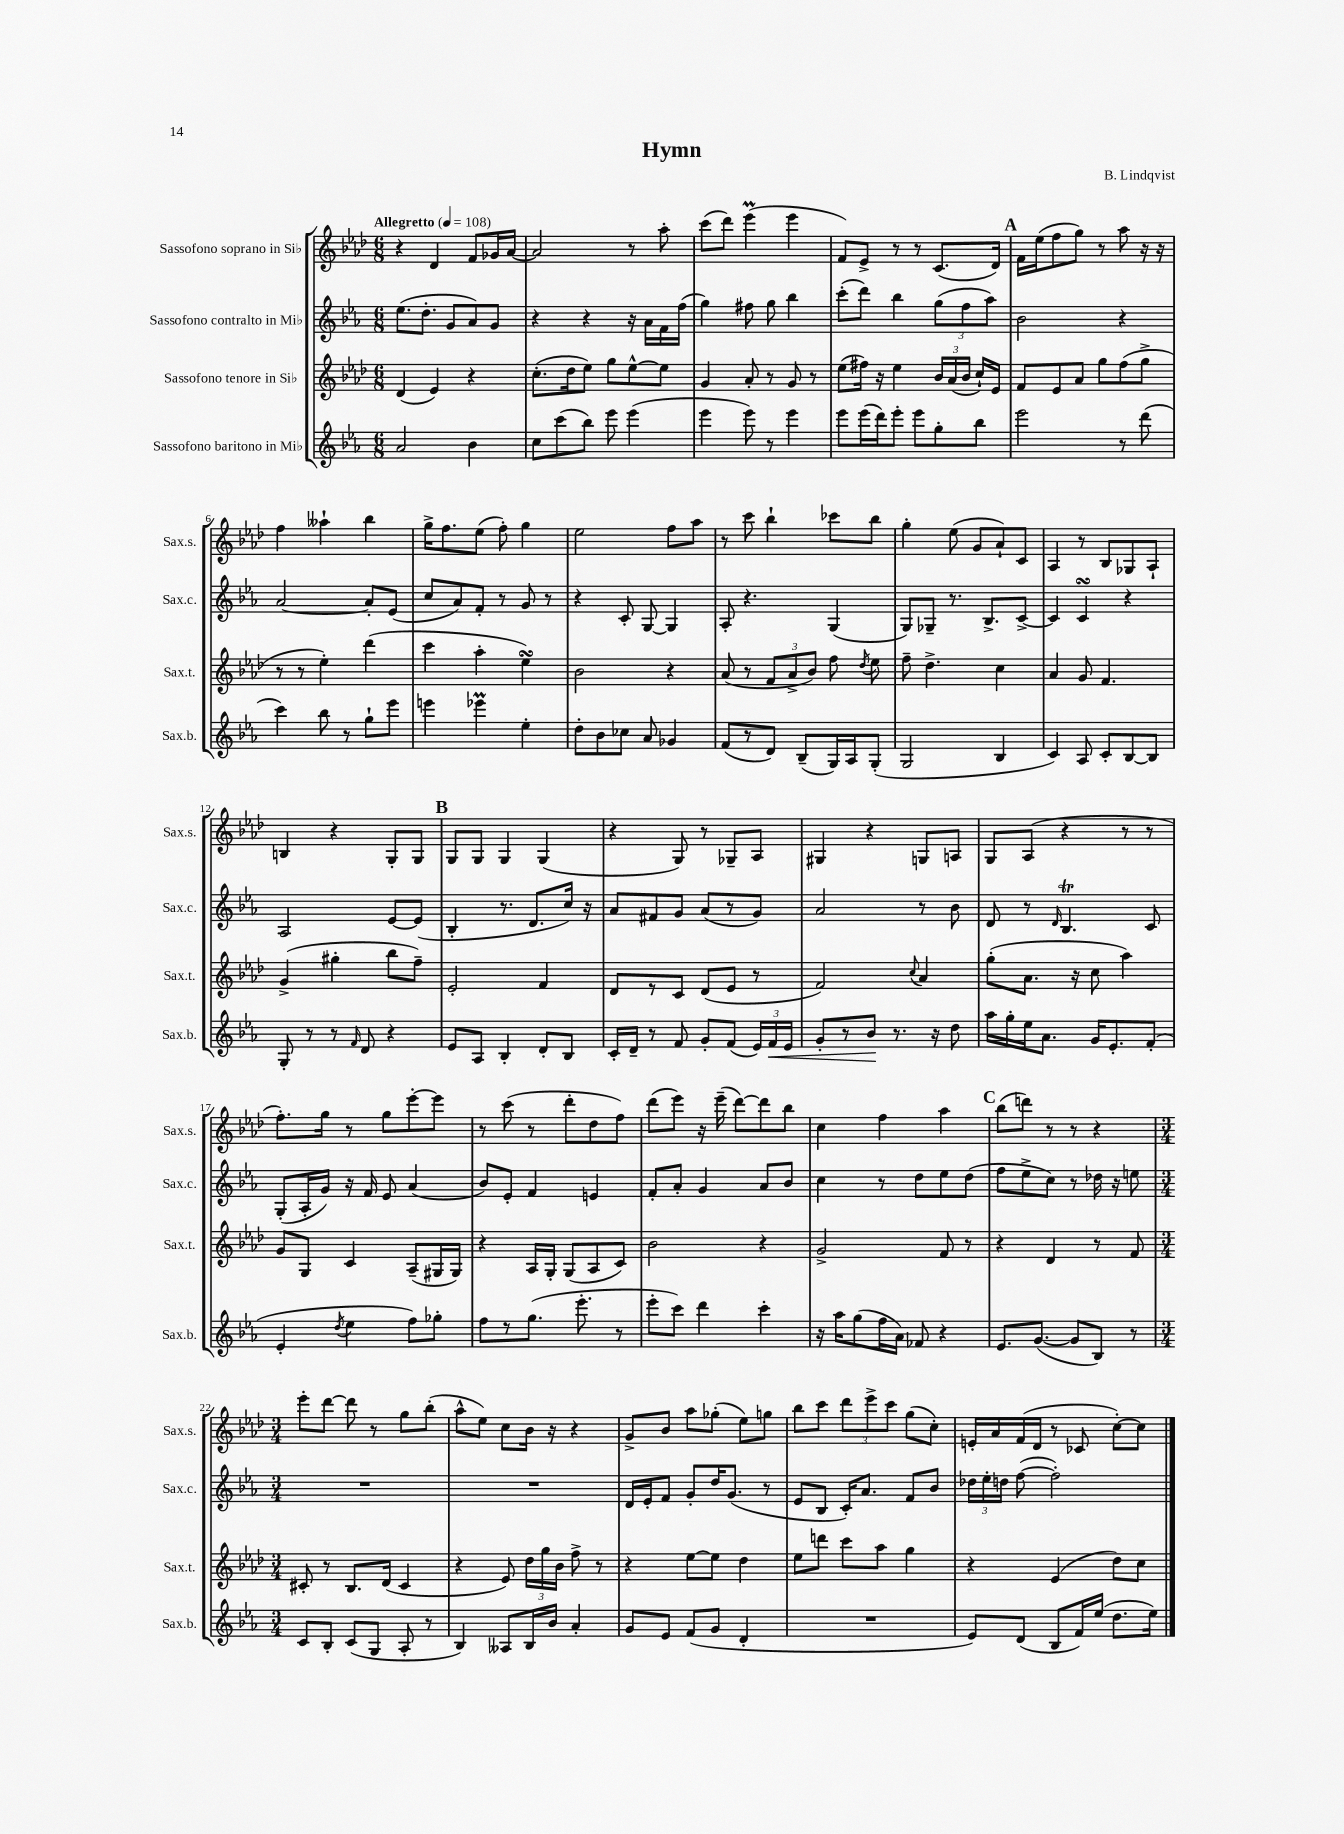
\header { title = "Hymn" composer = "B. Lindqvist" }
<<
\new StaffGroup <<
\new Staff = "s0" \with { instrumentName = "Sassofono soprano in Sib" shortInstrumentName = "Sax.s." } {
    \clef treble \key aes \major \numericTimeSignature \time 6/8 \tempo "Allegretto" 4 = 108
    \autoBeamOff r4 des'4 f'8[ ges'16 aes'16]~ |
    aes'2 r8 aes''8-. |
    c'''8[( des'''8]) ees'''4\prall( ees'''4 |
    f'8[) ees'8]-> r8 r8 c'8.[( des'16]) |
    \mark \markup { \bold "A" } f'16[ ees''16( f''8 g''8]) r8 aes''8 r16 r16 |
    f''4 aeses''4-! bes''4 |
    g''16[-> f''8. ees''8]( f''8-.) g''4 |
    ees''2 f''8[ aes''8] |
    r8 c'''8 bes''4-! ces'''8[ bes''8] |
    g''4-. ees''8( g'8[ aes'8-!) c'8] |
    aes4 r8 bes8[ ges8 aes8]-! |
    b4 r4 g8[-. g8] |
    \mark \markup { \bold "B" } g8[ g8] g4 g4( |
    r4 g8) r8 ges8[-- aes8] |
    gis4 r4 g8[ a8] |
    g8[ aes8]( r4 r8 r8 |
    f''8.[-.) g''16] r8 g''8[ ees'''8~-. ees'''8] |
    r8 c'''8( r8 des'''8[-. des''8 f''8]) |
    des'''8[( ees'''8]) r16 ees'''16--( des'''8[~) des'''8 bes''8] |
    c''4 f''4 aes''4 |
    \mark \markup { \bold "C" } bes''8[( d'''8]) r8 r8 r4 |
    \numericTimeSignature \time 3/4 ees'''8[-. des'''8]~ des'''8 r8 g''8[ bes''8]-.( |
    aes''8[-^ ees''8]) c''8[ bes'16] r16 r4 |
    g'8[-> bes'8] aes''8[ ges''8]-.( ees''8[) g''8] |
    bes''8[ c'''8] \tuplet 3/2 { des'''8[ ees'''8-> c'''8] } g''8[( c''8]-.) |
    e'16[-. aes'16 f'16( des'16] r8 ces'8 c''8[~-.) c''8] \bar "|." |
}
\new Staff = "s1" \with { instrumentName = "Sassofono contralto in Mib" shortInstrumentName = "Sax.c." } {
    \clef treble \key ees \major \numericTimeSignature \time 6/8
    \autoBeamOff ees''8.[( d''8.]-. g'8[ aes'8) g'8] |
    r4 r4 r16 aes'16[ f'16 f''16]( |
    g''4) fis''8 g''8 bes''4 |
    c'''8[-.( d'''8]) bes''4 \tuplet 3/2 { g''8[( f''8 aes''8]) } |
    \mark \markup { \bold "A" } bes'2 r4 |
    aes'2~ aes'8[-. ees'8]( |
    c''8[ aes'8) f'8]-. r8 g'8 r8 |
    r4 c'8-. g8~ g4 |
    aes8-. r4. g4( |
    g8[) ges8]-- r8. bes8.[-> c'8]~-> |
    c'4 c'4\turn r4 |
    aes2 ees'8[~ ees'8]( |
    \mark \markup { \bold "B" } bes4-. r8. d'8.[ c''16]) r16 |
    aes'8[ fis'8 g'8] aes'8[( r8 g'8]) |
    aes'2 r8 bes'8 |
    d'8 r8 \grace { d'16 } bes4.\trill c'8 |
    g8[-.( aes16-. g'16]) r16 f'16 ees'8 aes'4( |
    bes'8[) ees'8]-. f'4 e'4 |
    f'8[-. aes'8]-. g'4 aes'8[ bes'8] |
    c''4 r8 d''8[ ees''8 d''8]( |
    \mark \markup { \bold "C" } f''8[ ees''8-> c''8]) r8 des''16 r16 e''8 |
    \numericTimeSignature \time 3/4 R2. |
    R2. |
    d'16[ ees'16-. f'8] g'8[-. d''16 g'8.]( r8 |
    ees'8[ bes8] c'16[-.) aes'8.] f'8[ bes'8] |
    \tuplet 3/2 { des''16[ ees''16-. d''16] } f''8~( f''2-.) \bar "|." |
}
\new Staff = "s2" \with { instrumentName = "Sassofono tenore in Sib" shortInstrumentName = "Sax.t." } {
    \clef treble \key aes \major \numericTimeSignature \time 6/8
    \autoBeamOff des'4( ees'4) r4 |
    c''8.[-.( des''16 ees''8]) g''8[ ees''8~-^ ees''8] |
    g'4 aes'8-. r8 g'8 r8 |
    ees''8[( fis''16]) r16 ees''4 \tuplet 3/2 { bes'16[ aes'16( bes'16] } c''16[-!) ees'16] |
    \mark \markup { \bold "A" } f'8[ ees'8 aes'8] g''8[ f''8( g''8]-> |
    r8 r8 ees''4-.) des'''4( |
    c'''4 aes''4-. ees''4\turn) |
    bes'2 r4 |
    aes'8( r8 \tuplet 3/2 { f'8[ aes'8-> bes'8]) } f''8 \acciaccatura { des''8 } ees''8 |
    f''8-- des''4.-> c''4 |
    aes'4 g'8 f'4. |
    g'4->( gis''4-. bes''8[ f''8]--) |
    \mark \markup { \bold "B" } ees'2-. f'4 |
    des'8[ r8 c'8] des'8[( ees'8] r8 |
    f'2) \appoggiatura { c''8 } aes'4 |
    g''8[-.( aes'8.] r16 c''8 aes''4) |
    g'8[ g8] c'4 aes8[--( gis16 gis16]) |
    r4 aes16[ g16]-. g8[( aes8 c'8]) |
    bes'2 r4 |
    g'2-> f'8 r8 |
    \mark \markup { \bold "C" } r4 des'4 r8 f'8 |
    \numericTimeSignature \time 3/4 cis'8-. r8 bes8.[ des'16]( cis'4 |
    r4 ees'8) \tuplet 3/2 { des''16[ g''16 bes'16] } f''8-> r8 |
    r4 ees''8[~ ees''8] des''4 |
    ees''8[ d'''8] c'''8[ aes''8] g''4 |
    r4 ees'4( des''8[) c''8] \bar "|." |
}
\new Staff = "s3" \with { instrumentName = "Sassofono baritono in Mib" shortInstrumentName = "Sax.b." } {
    \clef treble \key ees \major \numericTimeSignature \time 6/8
    \autoBeamOff aes'2 bes'4 |
    c''8[ c'''8( bes''8]) ees'''8 ees'''4( |
    ees'''4 ees'''8) r8 ees'''4 |
    ees'''8[ ees'''16( d'''16) ees'''8]-. ees'''8[ g''8-. bes''8] |
    \mark \markup { \bold "A" } ees'''2 r8 d'''8( |
    c'''4) bes''8 r8 g''8[-! ees'''8] |
    e'''4 ees'''4\prall ees''4-. |
    d''8[-. bes'8 ces''8] aes'8 ges'4 |
    f'8[( r8 d'8]) bes8[--( g16) aes16 g8]-.( |
    g2 bes4 |
    c'4) aes8 c'8[-. bes8~ bes8] |
    g8-. r8 r8 \grace { f'16 } d'8 r4 |
    \mark \markup { \bold "B" } ees'8[ aes8] bes4-. d'8[-. bes8] |
    c'16[-. d'16]-- r8 f'8 g'8[-. f'8]( \tuplet 3/2 { ees'16[) f'16\< ees'16] } |
    g'8[-. r8 bes'8]\! r8. r16 d''8 |
    aes''16[ g''16-. ees''16 aes'8.] g'16[ ees'8.-. f'8]-.( |
    ees'4-. \acciaccatura { d''8 } ees''4 f''8[) ges''8]-. |
    f''8[ r8 g''8.]( ees'''8.-. r8 |
    ees'''8[-. c'''8]) d'''4 c'''4-. |
    r16 aes''16[ g''8( f''16 aes'16]) fes'8 r4 |
    \mark \markup { \bold "C" } ees'8.[ g'8.]~( g'8[ bes8]) r8 |
    \numericTimeSignature \time 3/4 c'8[ bes8]-. c'8[( g8] aes8-. r8 |
    bes4) aeses8[ bes16 bes'16] aes'4-. |
    g'8[ ees'8] f'8[( g'8] d'4-. |
    R2. |
    ees'8[) d'8]( bes8[ f'16) ees''16]( d''8.[ ees''16]) \bar "|." |
}
>>
>>
